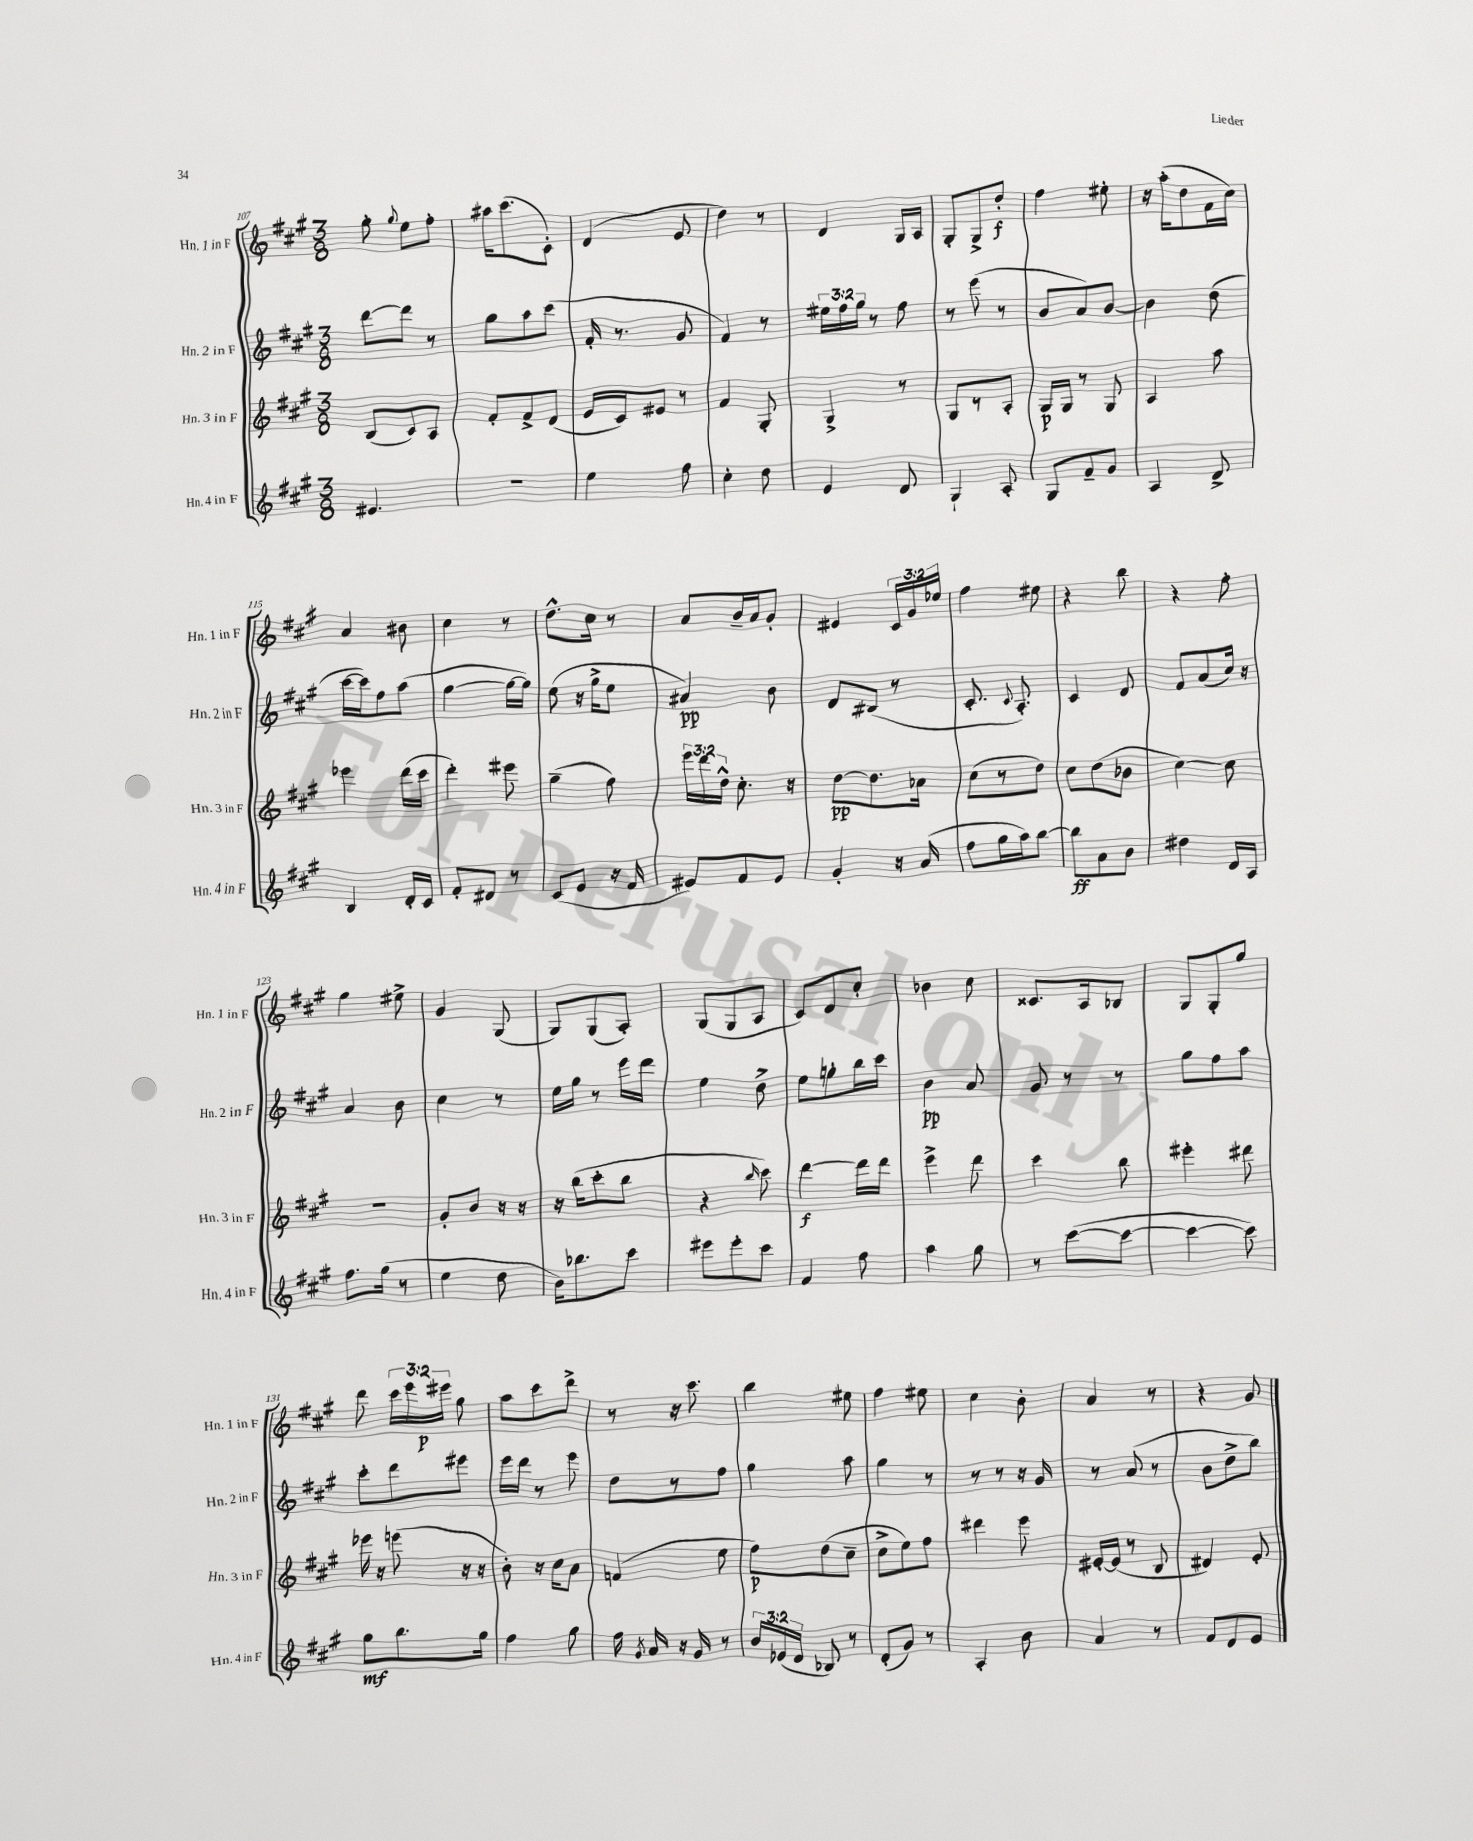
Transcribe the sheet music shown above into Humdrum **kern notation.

**kern	**dynam	**kern	**dynam	**kern	**dynam	**kern	**dynam
*part4	*part4	*part3	*part3	*part2	*part2	*part1	*part1
*staff4	*staff4	*staff3	*staff3	*staff2	*staff2	*staff1	*staff1
*I"Hn. 4 in F	*	*I"Hn. 3 in F	*	*I"Hn. 2 in F	*	*I"Hn. 1 in F	*
*I'Hn. 4 in F	*	*I'Hn. 3 in F	*	*I'Hn. 2 in F	*	*I'Hn. 1 in F	*
*clefG2	*	*clefG2	*	*clefG2	*	*clefG2	*
*k[f#c#g#]	*	*k[f#c#g#]	*	*k[f#c#g#]	*	*k[f#c#g#]	*
*M3/8	*	*M3/8	*	*M3/8	*	*M3/8	*
=107	=107	=107	=107	=107	=107	=107	=107
4.e#X/	.	(8B/L	.	[8ddd\L	.	8gg#'\	.
.	.	.	.	.	.	8qqgg#/	.
.	.	8c#/)	.	8ddd\J]	.	8ee\L	.
.	.	8A/J	.	8r	.	8ff#'\J	.
=108	=108	=108	=108	=108	=108	=108	=108
4.r	.	8f#'/L	.	8gg#\L	.	16aa#X\KL	.
.	.	.	.	.	.	(8.ccc#\	.
.	.	8f#^/	.	8aa\	.	.	.
.	.	(8d/J	.	(8ccc#\J	.	8c#'\J)	.
=109	=109	=109	=109	=109	=109	=109	=109
4ee\	.	16e/LL	.	16f#'/	.	(4d/	.
.	.	16c#/J)	.	8.r	.	.	.
.	.	8e#X/J	.	.	.	.	.
8ff#\	.	8r	.	8g#/	.	8e/	.
=110	=110	=110	=110	=110	=110	=110	=110
4cc#'\	.	4f#/	.	4f#/)	.	4dd\)	.
8dd\	.	8G#'/	.	8r	.	8r	.
=111	=111	=111	=111	=111	=111	=111	=111
4e/	.	4G#^/	.	24ee#X\LL	.	4d/	.
.	.	.	.	24ff#\	.	.	.
.	.	.	.	24gg#\JJ	.	.	.
.	.	.	.	8r	.	.	.
8d/	.	8r	.	8ff#\	.	16G#/LL	.
.	.	.	.	.	.	16A/JJ	.
=112	=112	=112	=112	=112	=112	=112	=112
4G#`/	.	8G#/L	.	8r	.	8G#'/L	.
.	.	8r	.	(8eee\	.	8G#^/	.
8A'/	.	8A'/J	.	8r	.	8dd'/J	f
=113	=113	=113	=113	=113	=113	=113	=113
8G#/L	.	16G#/LL	p	8b/L	.	4ff#\	.
.	.	16G#/JJ	.	.	.	.	.
8f#~/	.	8r	.	8a/)	.	.	.
8g#/J	.	8G#/	.	[8b/J	.	8ee#X'\	.
=114	=114	=114	=114	=114	=114	=114	=114
4A/	.	4A/	.	4b\]	.	16r	.
.	.	.	.	.	.	(16aa'\KL	.
.	.	.	.	.	.	8dd\	.
8d^/	.	8aa\	.	(8dd\	.	16f#\L	.
.	.	.	.	.	.	16cc#\JJ)	.
!!LO:LB:g=z
=115	=115	=115	=115	=115	=115	=115	=115
4B/	.	4eee-X\	.	[16ccc#\LL	.	4a/	.
.	.	.	.	16ccc#\J])	.	.	.
.	.	.	.	8ff#\	.	.	.
16d'/LL	.	(16ddd\LL	.	(8aa\J	.	8b#X\	.
16c#/JJ	.	16ccc#\JJ	.	.	.	.	.
=116	=116	=116	=116	=116	=116	=116	=116
8f#'/L	.	4ddd'\)	.	[4gg#\	.	4cc#\	.
8d#X/J	.	.	.	.	.	.	.
8r	.	8eee#X\	.	16gg#\LL_	.	8r	.
.	.	.	.	16gg#\JJ])	.	.	.
=117	=117	=117	=117	=117	=117	=117	=117
(8c#/L	.	(4gg#~\	.	(8ee\	.	8.dd^^\L	.
8e/J	.	.	.	16r	.	.	.
.	.	.	.	16gg#^\KL	.	16cc#\Jk	.
16r	.	8ff#\)	.	8ee\J	.	8r	.
16f#/	.	.	.	.	.	.	.
=118	=118	=118	=118	=118	=118	=118	=118
8e#X/L)	.	24eee\LL	.	4a#X/)	pp	8a/L	.
.	.	24ddd\	.	.	.	.	.
.	.	24dd^^\JJ	.	.	.	.	.
8f#/	.	8.cc#'\	.	.	.	16b~/L	.
.	.	.	.	.	.	16a/J	.
8e#/J	.	.	.	8b\	.	8g#'/J	.
.	.	16r	.	.	.	.	.
=119	=119	=119	=119	=119	=119	=119	=119
4g#'/	.	[8dd\L	pp	8d/L	.	4e#X/	.
.	.	8.dd\]	.	(8B#X/J	.	.	.
16r	.	.	.	8r	.	24c#/LL	.
.	.	.	.	.	.	24g#/	.
(16a/	.	16a-X\Jk	.	.	.	.	.
.	.	.	.	.	.	24ee-X/JJ	.
=120	=120	=120	=120	=120	=120	=120	=120
8ff#\L	.	(8cc#\L	.	8.c#'/	.	4ff#\	.
16gg#\L	.	8r	.	.	.	.	.
.	.	.	.	8qqc#/	.	.	.
16aa\J)	.	.	.	8.A'/)	.	.	.
[8bb\J	.	8dd\J)	.	.	.	8ee#X\	.
=121	=121	=121	=121	=121	=121	=121	=121
8bb\L]	ff	8cc#\L	.	4c#/	.	4r	.
8a\	.	(8dd\	.	.	.	.	.
8b\J	.	8b-X\J	.	8d/	.	8bb\	.
=122	=122	=122	=122	=122	=122	=122	=122
4dd#X\	.	[4cc#\)	.	8f#/L	.	4r	.
.	.	.	.	(8a/	.	.	.
16d/LL	.	8cc#\]	.	16cc#/Jk)	.	8ff#'\	.
16A/JJ	.	.	.	16r	.	.	.
!!LO:LB:g=z
=123	=123	=123	=123	=123	=123	=123	=123
8.ff#\L	.	4.r	.	4a/	.	4gg#\	.
(16gg#\Jk	.	.	.	.	.	.	.
8r	.	.	.	8b\	.	8ee#X^\	.
=124	=124	=124	=124	=124	=124	=124	=124
4ee\	.	8g#'/L	.	4cc#\	.	4g#/	.
.	.	8b/J	.	.	.	.	.
8dd\	.	16r	.	8r	.	(8G#/	.
.	.	16r	.	.	.	.	.
=125	=125	=125	=125	=125	=125	=125	=125
16b\KL)	.	16r	.	16ee\LL	.	8G#/L)	.
8.bb-X\	.	(16bb\KL	.	16gg#\JJ	.	.	.
.	.	8ccc#'\	.	8r	.	(8G#/	.
8ccc#\J	.	8bb\J	.	16eee\LL	.	8A'/J)	.
.	.	.	.	16ddd\JJ	.	.	.
=126	=126	=126	=126	=126	=126	=126	=126
8eee#X\L	.	4r	.	4ee\	.	(8G#/L	.
8eee#'\	.	.	.	.	.	8G#/	.
.	.	16qqbb/	.	.	.	.	.
8ccc#\J	.	8ccc#\)	.	8dd^\	.	8A/J	.
=127	=127	=127	=127	=127	=127	=127	=127
4f#/	.	[4ddd\	f	8ee\L	.	8c#/L)	.
.	.	.	.	8ggn'\	.	8d/	.
8ff#\	.	16ddd\LL]	.	16bb\L	.	8cc#'/J	.
.	.	16ddd\JJ	.	16ccc#\JJ	.	.	.
=128	=128	=128	=128	=128	=128	=128	=128
4aa\	.	4eee^\	.	4b\	pp	4b-X\	.
8gg#\	.	8ddd\	.	8a/	.	8cc#\	.
=129	=129	=129	=129	=129	=129	=129	=129
8r	.	4ccc#\	.	8g#/	.	8.c##X/L	.
([8ccc#\L	.	.	.	8r	.	.	.
.	.	.	.	.	.	16A/k	.
8ccc#\J_	.	8bb\	.	8r	.	8B-X/J	.
=130	=130	=130	=130	=130	=130	=130	=130
4ccc#\_	.	4eee#X'\	.	8gg#\L	.	8G#/L	.
.	.	.	.	8ff#\	.	8G#'/	.
8ccc#\])	.	8ddd#X\	.	8aa\J	.	8gg#/J	.
!!LO:LB:g=z
=131	=131	=131	=131	=131	=131	=131	=131
8gg#\L	mf	16eee-X\	.	8ccc#'\L	.	8ddd\	.
.	.	16r	.	.	.	.	.
8.bb\	.	(8eeen\	.	8ddd\	.	24ccc#\LL	.
.	.	.	.	.	.	24eee\	.
.	.	.	.	.	.	24eee#X\JJ	p
.	.	16r	.	8eee#X\J	.	8gg#\	.
16gg#\Jk	.	16r	.	.	.	.	.
=132	=132	=132	=132	=132	=132	=132	=132
4ff#\	.	8b'\)	.	16eee\LL	.	8aa\L	.
.	.	.	.	16ddd\JJ	.	.	.
.	.	16r	.	8r	.	8ccc#\	.
.	.	16cc#\KL	.	.	.	.	.
8gg#\	.	8a\J	.	8eee\	.	8ddd^\J	.
=133	=133	=133	=133	=133	=133	=133	=133
16ff#\	.	(4fn/	.	8dd\L	.	8r	.
8qg#/	.	.	.	.	.	.	.
16a/	.	.	.	.	.	.	.
16r	.	.	.	8r	.	16r	.
16g#/	.	.	.	.	.	8.ccc#\	.
8r	.	8ee\	.	8ff#\J	.	.	.
=134	=134	=134	=134	=134	=134	=134	=134
24b/LL	.	8ff#\L)	p	4gg#\	.	4bb\	.
(24e-X/	.	.	.	.	.	.	.
24d/JJ	.	.	.	.	.	.	.
8B-X/)	.	(8dd\	.	.	.	.	.
8r	.	8cc#~\J	.	8aa\	.	8ee#X\	.
=135	=135	=135	=135	=135	=135	=135	=135
(8d'/L	.	8cc#^\L	.	4gg#\	.	4ff#\	.
8g#/J)	.	8ee\)	.	.	.	.	.
8r	.	8ff#\J	.	8r	.	8ee#X\	.
=136	=136	=136	=136	=136	=136	=136	=136
4A'/	.	4ddd#X\	.	8r	.	4cc#\	.
.	.	.	.	8r	.	.	.
8b\	.	8eee\	.	16r	.	8b'\	.
.	.	.	.	16g#/	.	.	.
=137	=137	=137	=137	=137	=137	=137	=137
4a/	.	[16e#X'/LL	.	8r	.	4a/	.
.	.	(16e#/JJ]	.	.	.	.	.
.	.	8r	.	(8a/	.	.	.
8r	.	8B/	.	8r	.	8r	.
=138	=138	=138	=138	=138	=138	=138	=138
8f#/L	.	4d#X/)	.	8b\L	.	4r	.
8d/	.	.	.	8dd^\	.	.	.
8e/J	.	8e'/	.	8bb\J)	.	8g#/	.
==	==	==	==	==	==	==	==
*-	*-	*-	*-	*-	*-	*-	*-
